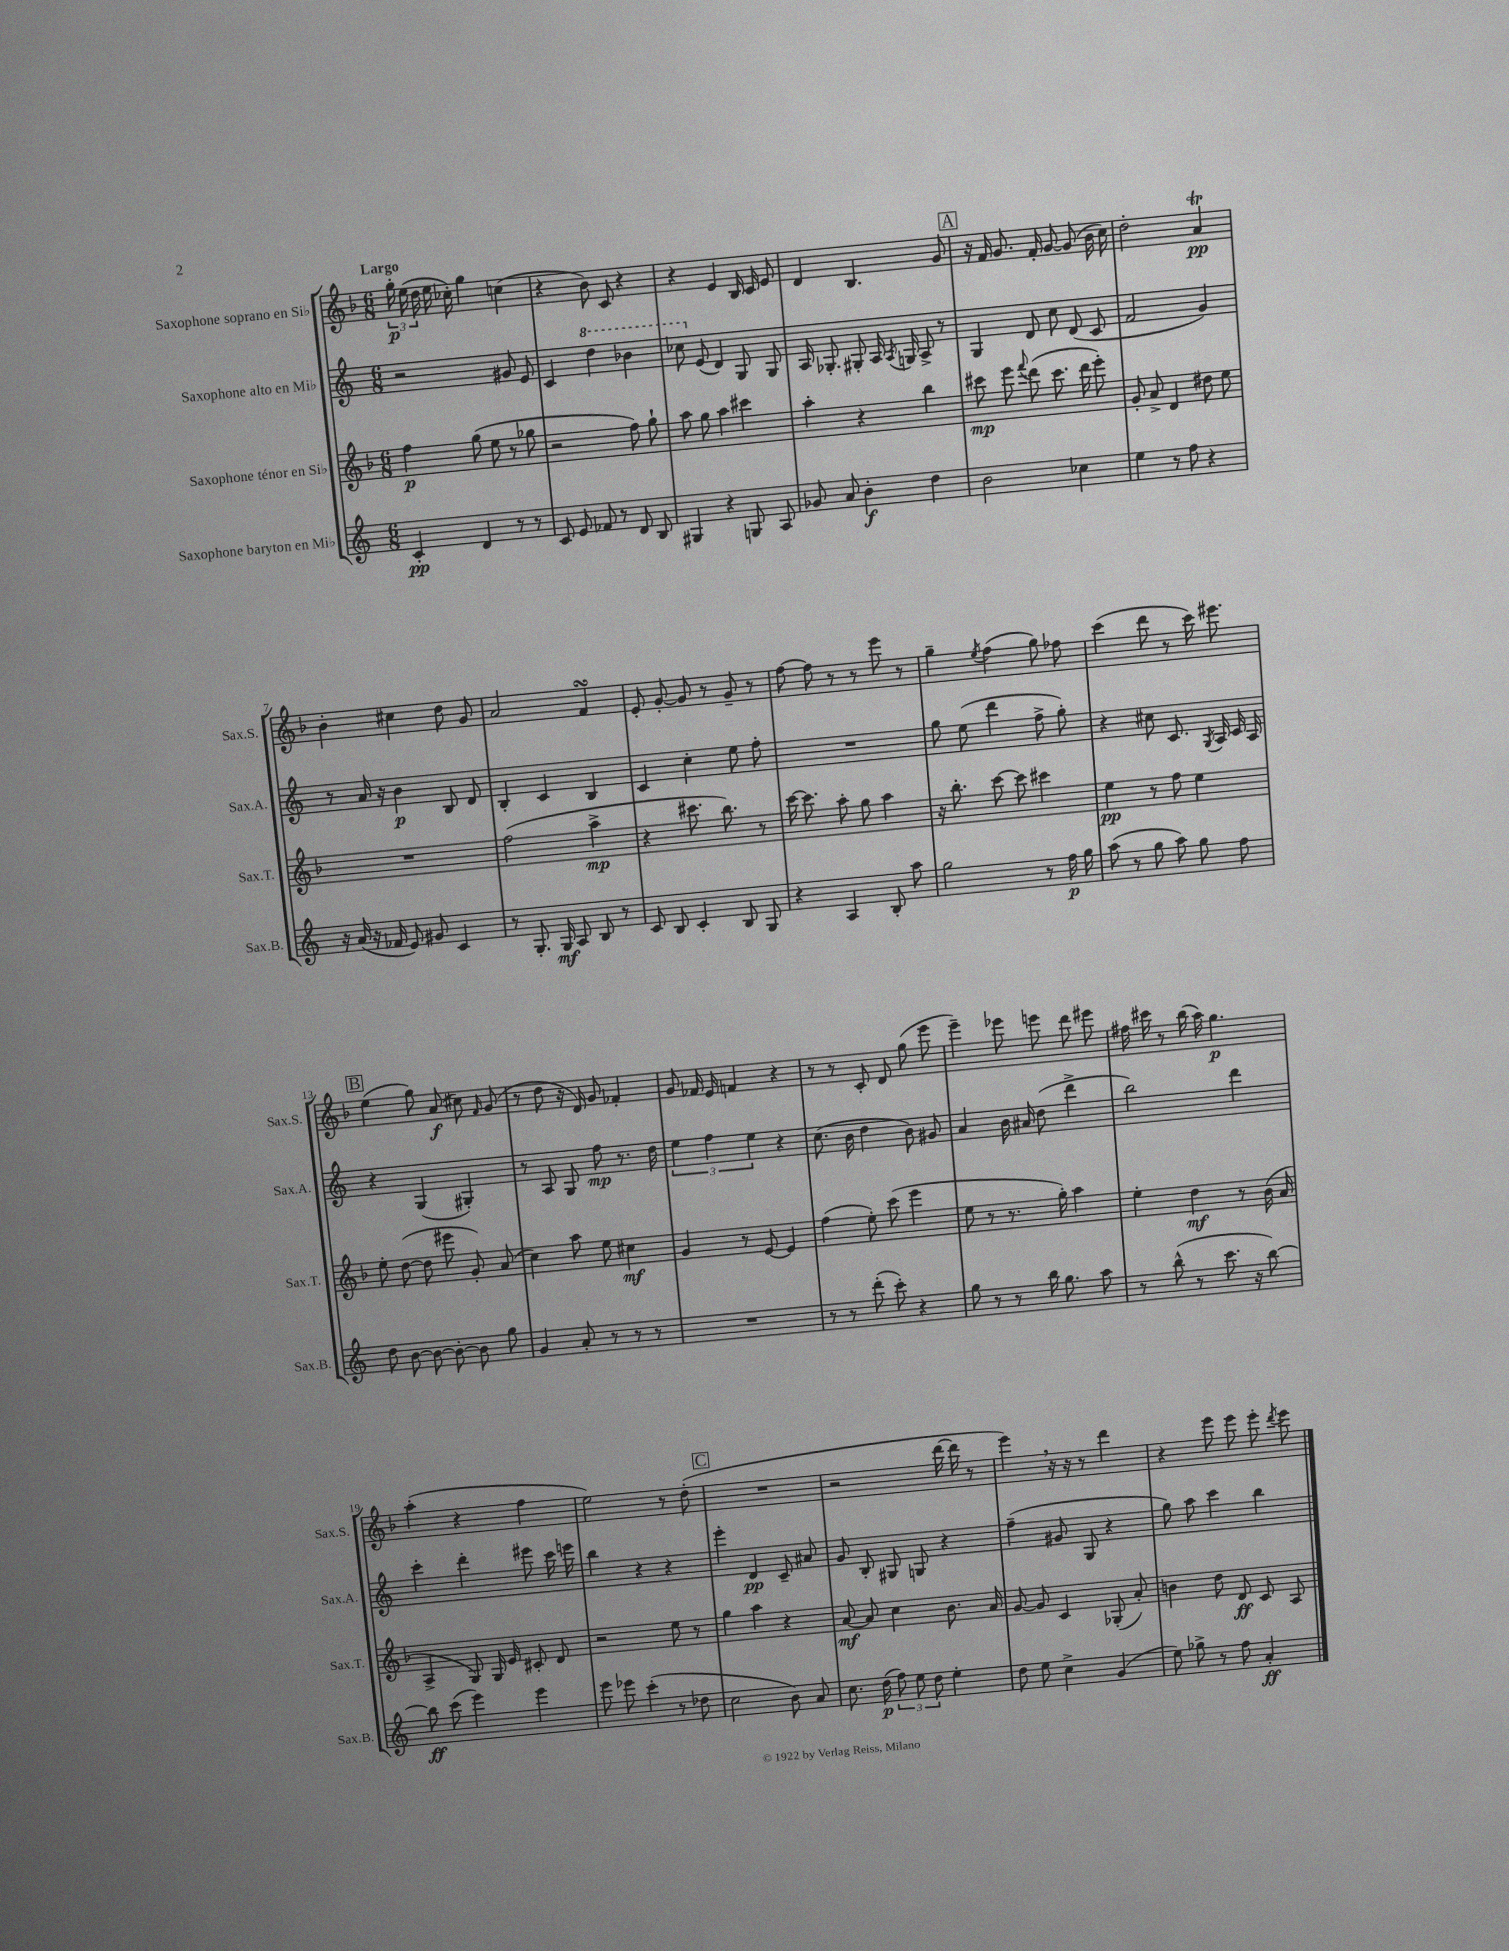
<<
\new StaffGroup <<
\new Staff = "s0" \with { instrumentName = "Saxophone soprano en Sib" shortInstrumentName = "Sax.S." } {
    \clef treble \key f \major \numericTimeSignature \time 6/8 \tempo "Largo"
    \autoBeamOff \tuplet 3/2 { g''16-.\p e''16( d''16 } e''16 ces''16-.) g''4 c''4( |
    r4 bes'8) c'8 r4 |
    r4 e'4 bes16 c'16 e'8 |
    d'4 bes4. g'8 |
    \mark \markup { \box "A" } r16 f'16 g'8. f'16-. g'8~ g'8( bes'16 c''16) |
    d''2-. a'4\trill\pp |
    bes'4-. cis''4 d''8 g'8 |
    a'2 f'4\turn |
    e'8-. g'8~-. g'8 r8 g'8-- r8 |
    f''8~ f''8 r8 r8 e'''8 r8 |
    g''4-- \acciaccatura { e''8 } f''4( g''8) fes''8 |
    c'''4( d'''8 r8 c'''16) eis'''8. |
    \mark \markup { \box "B" } e''4( g''8) a'8\f( cis''8) \grace { f'16 } g'8( |
    r8 d''8 r16 d'16) g'8 fes'4-. |
    g'8 fes'16 e'16 f'4 r4 |
    r8 r8 c'8-. d'8 g''8( e'''8 |
    e'''4--) ees'''8 e'''8 d'''8 eis'''8 |
    fis''16 cis'''16 r8 bes''16( a''16) g''4.\p |
    a''4-.( r4 f''4 |
    e''2) r8 d''8-.( |
    \mark \markup { \box "C" } R2. |
    r2 d'''16~ d'''16 r8 |
    e'''4) \breathe r16 r16 r8 d'''4 |
    r4 e'''8 e'''8 e'''8-. \acciaccatura { d'''8 } e'''8 \bar "|." |
}
\new Staff = "s1" \with { instrumentName = "Saxophone alto en Mib" shortInstrumentName = "Sax.A." } {
    \clef treble \key c \major \numericTimeSignature \time 6/8
    \autoBeamOff r2 gis'8 e'8 |
    c'4 \ottava #1 d'''4 bes''4 |
    ces'''8 \ottava #0 e'8( d'4) g8 g8 |
    a16 ges8.-. gis8-. a16 \acciaccatura { a8 } g16 a8-> r8 |
    \mark \markup { \box "A" } g4 d'8 c''8 d'8( c'8 |
    f'2 g'4) |
    r8 a'16 r16 b'4\p b8 d'8 |
    b4-. c'4 b4 |
    c'4 c''4-. e''8 f''8-. |
    R2. |
    g''8 e''8( d'''4 f''8-> g''8-.) |
    r4 cis''8 c'8. \acciaccatura { g8 } a16 c'16 a16 |
    \mark \markup { \box "B" } r4 g4( gis4-.) |
    r8 a8 g8 f''8\mp r8. d''16 |
    \tuplet 3/2 { e''4 f''4 e''4 } r4 |
    c''8.( b'16 d''4 b'8) gis'8 |
    a'4 b'16 ais'16 d''8( d'''4-> |
    b''2) d'''4 |
    c'''4-. d'''4-. eis'''8 c'''16 e'''16 |
    b''4 r4 r4 |
    \mark \markup { \box "C" } e'''4-. d'4\pp c'8-- ais'8 |
    g'8 b8-. gis8 g8 r4 |
    f''4--( gis'8 g8 r4 |
    g''8) a''8 c'''4 b''4 \bar "|." |
}
\new Staff = "s2" \with { instrumentName = "Saxophone ténor en Sib" shortInstrumentName = "Sax.T." } {
    \clef treble \key f \major \numericTimeSignature \time 6/8
    \autoBeamOff f''4\p g''8( e''8 r8 ges''8 |
    r2 f''8) g''8-! |
    a''8 g''8 a''4 cis'''4 |
    a''4-. r4 bes''4 |
    \mark \markup { \box "A" } cis'''8\mp e'''8 \appoggiatura { f'''8 } d'''8( cis'''8. d'''16 e'''8-.) |
    g'8-. a'8-> d'4 dis''8 e''8 |
    R2. |
    f''2( a''4->\mp |
    r4 cis'''8. bes''8.) r8 |
    c'''16~ c'''8. a''8-. g''8 a''4 |
    r16 bes''8.-. c'''8~ c'''8 cis'''4 |
    e''4\pp r8 f''8 e''4 |
    \mark \markup { \box "B" } e''8-. d''8~( d''8 eis'''8 g'8-.) a'8( |
    c''4) a''8 e''8 cis''4\mf |
    g'4 r8 e'8~ e'4 |
    f''4( e''8-.) c'''8( e'''4 |
    e''8 r8 r8. g''16-.) a''4 |
    e''4-. d''4\mf r8 bes'16( a'16 |
    a4-> g8) g16 e'16 cis'8-. d'8 |
    r2 e''8 r8 |
    \mark \markup { \box "C" } g''4 a''4 r4 |
    a'8~\mf a'8 c''4 bes'8. a'16 |
    g'8~ g'8 c'4 ges8-.( a'8-.) |
    b'4 d''8 d'8\ff c'8 a8 \bar "|." |
}
\new Staff = "s3" \with { instrumentName = "Saxophone baryton en Mib" shortInstrumentName = "Sax.B." } {
    \clef treble \key c \major \numericTimeSignature \time 6/8
    \autoBeamOff c'4-.\pp d'4 r8 r8 |
    c'8 e'8 fes'8 r8 d'8 b8 |
    gis4 r4 g8 a8 |
    ges'8 a'8 b'4-.\f d''4 |
    \mark \markup { \box "A" } b'2 ces''4 |
    e''4 r8 f''8 r4 |
    r16 a'16( r16 fes'16 e'8) gis'8 c'4 |
    r8 g8.-. g16\mf a8 b8 r8 |
    c'8 b8 c'4-. b8 g8 |
    r4 a4 b8-. a''8 |
    g''2 r8 f''16\p g''16 |
    a''8( r8 g''8 a''8) g''8 f''8 |
    \mark \markup { \box "B" } d''8 b'8~ b'8~ b'8~-. b'8 g''8 |
    g'4 a'8-. r8 r8 r8 |
    R2. |
    r8 r8 d'''8-.( c'''8-.) r4 |
    g''8 r8 r8 b''16 g''8. a''8 |
    r8 b''8-^( r8 c'''8. r16 b''8~) |
    b''8\ff c'''8( e'''4) e'''4 |
    e'''8 ees'''8 c'''4-.( r8 des''8 |
    \mark \markup { \box "C" } c''2 b'8) a'8 |
    c''8. d''16\p( \tuplet 3/2 { f''8) e''8 d''8 } e''4-. |
    d''8 e''8 c''4-> g'4( |
    e''8) ges''8-> r8 f''8 a'4-.\ff \bar "|." |
}
>>
>>
